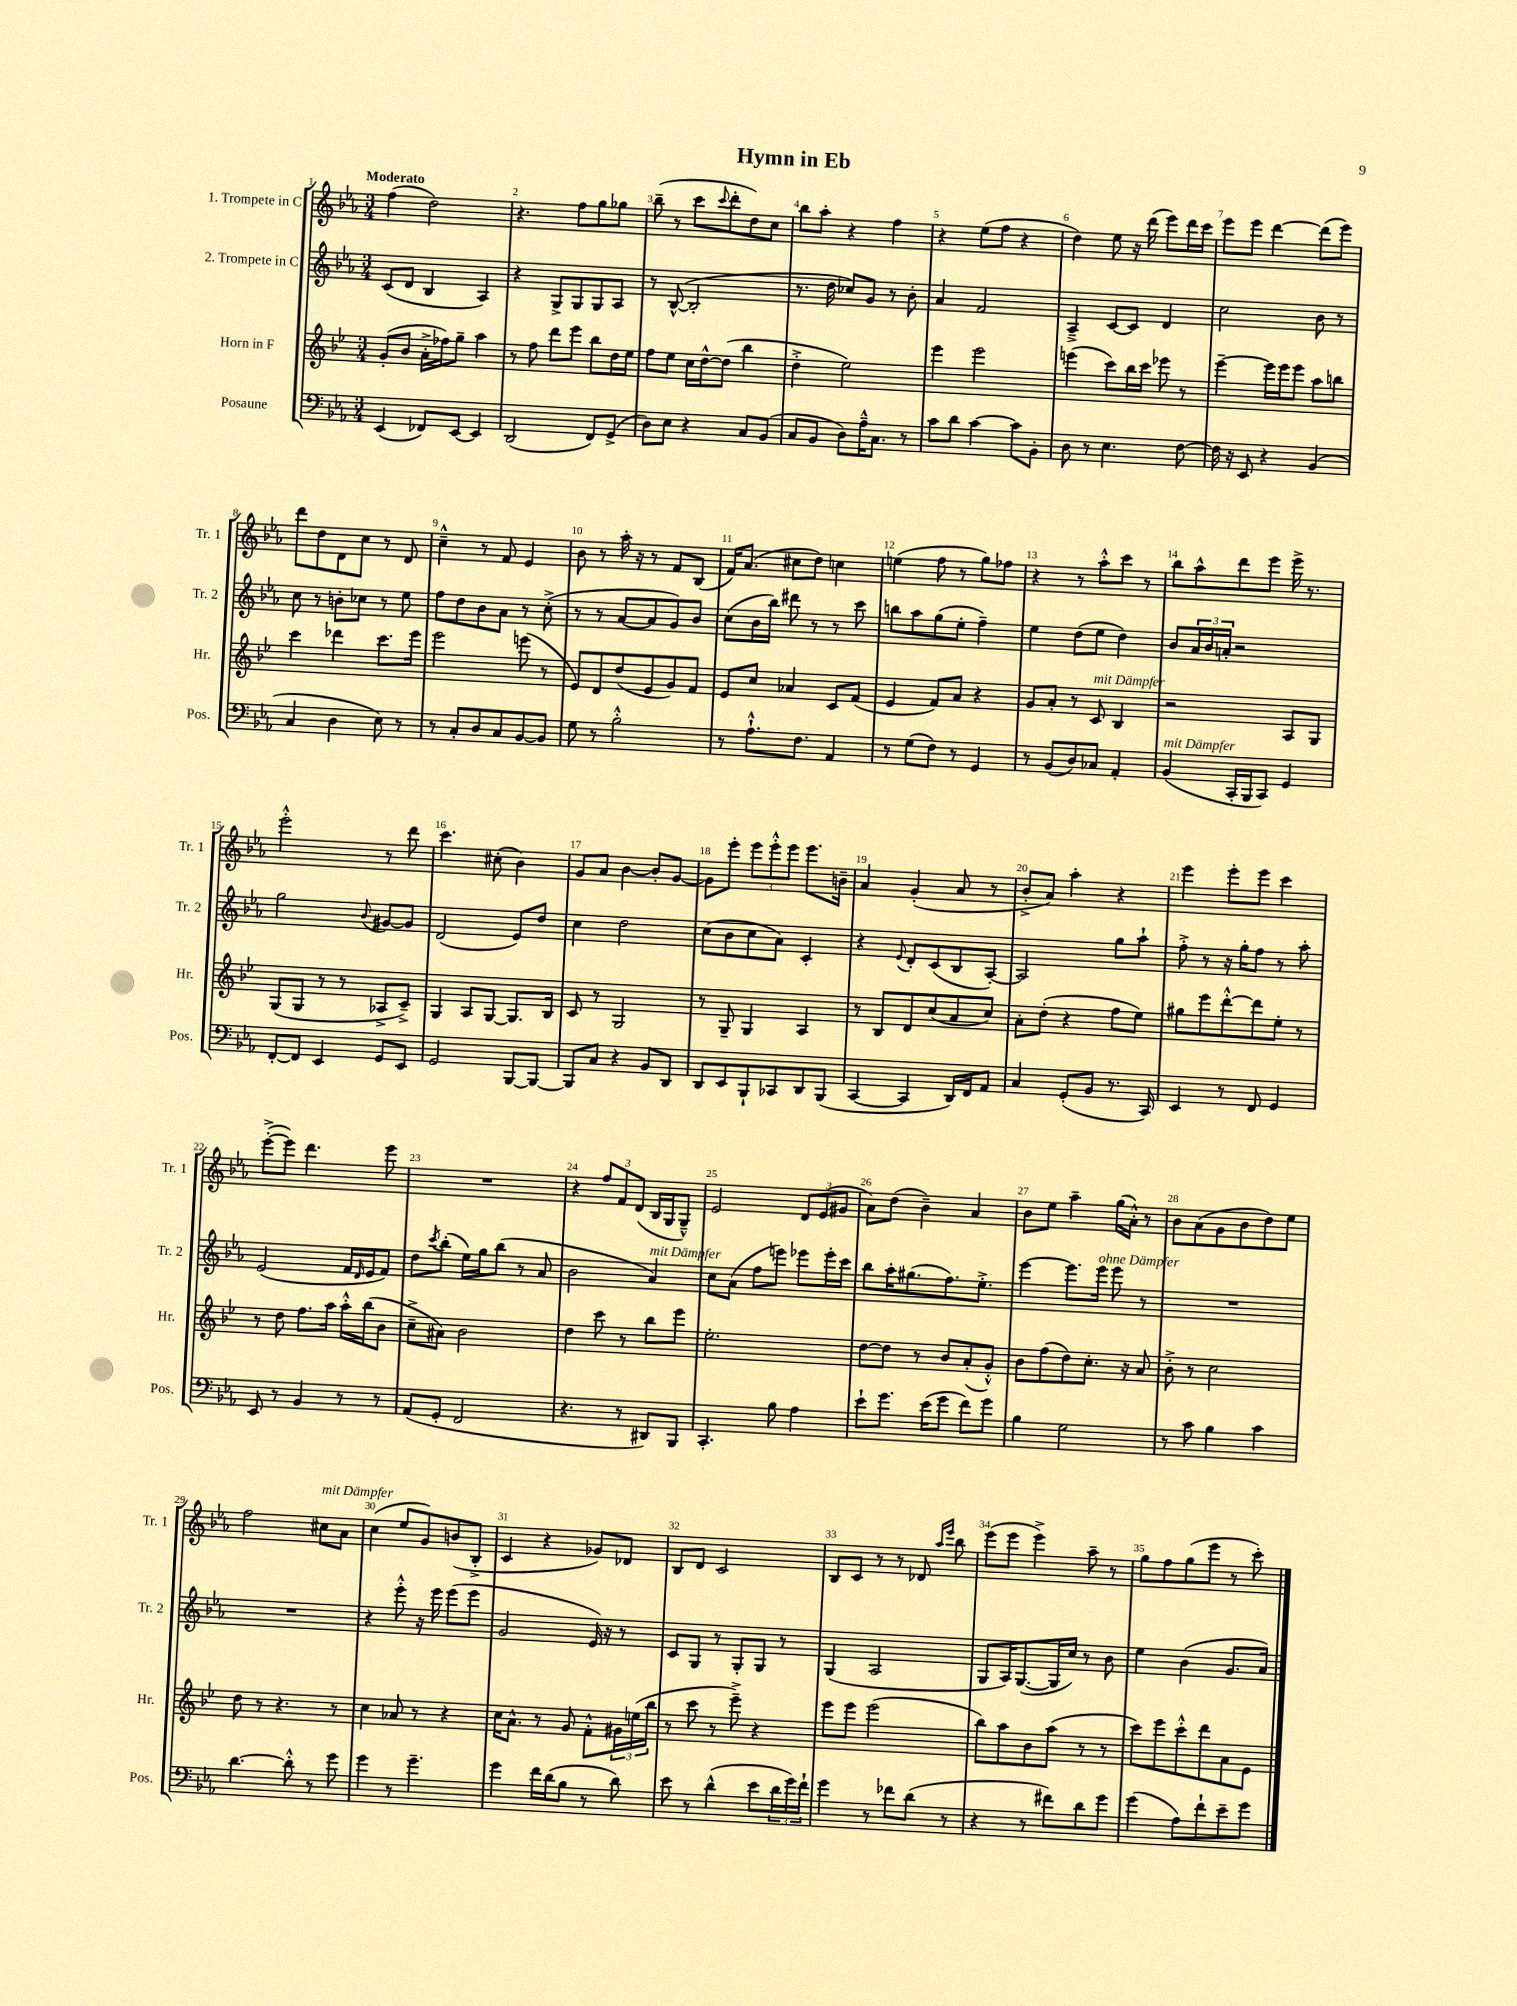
\header { title = "Hymn in Eb" }
<<
\new StaffGroup <<
\new Staff = "s0" \with { instrumentName = "1. Trompete in C" shortInstrumentName = "Tr. 1" } {
    \clef treble \key ees \major \numericTimeSignature \time 3/4 \tempo "Moderato"
    f''4( d''2) |
    r4. f''8 g''8 ges''8 |
    bes''8--( r8 c'''8 \appoggiatura { c'''8 } d'''8-. d''8) c''8 |
    bes''8 aes''8-. r4 f''4 |
    r4 ees''8( f''8 r4 |
    d''4) ees''8 r16 d'''16( ees'''8) d'''16 c'''16 |
    ees'''8 ees'''8 d'''4~ d'''8( ees'''8) |
    d'''8 d''8 d'8 c''8 r8 d'8 |
    c''4---^ r8 f'8 ees'4 |
    bes'8 r8 aes''16-. r16 r8 f'8 bes8( |
    f'16) aes'8.( cis''8 d''8) c''4 |
    e''4( f''8 r8 g''8) fes''8 |
    r4 r8 aes''8-.-^ c'''8 r8 |
    bes''8 aes''8-^ d'''8 ees'''8 ees'''16-> r8. |
    ees'''2-.-^ r8 d'''8 |
    c'''4. cis''8-.( bes'4) |
    g'8 aes'8 bes'4~ bes'8-. g'8~ |
    g'8 ees'''8-. \tuplet 3/2 { ees'''8 ees'''8-.-^ ees'''8 } ees'''8. b'16-- |
    aes'4 g'4-.( aes'8 r8 |
    bes'8-.-> aes'8) aes''4-. r4 |
    ees'''4 ees'''8-. ees'''8 c'''4 |
    ees'''8~-.->( ees'''8) d'''4. ees'''8 |
    R2. |
    r4 \tuplet 3/2 { f''8 f'8 d'8( } bes16 g16 g8---^) |
    ees'2 \tuplet 3/2 { d'8 ees'8( gis'8 } |
    aes'8) d''8( bes'4--) aes'4 |
    bes'8 ees''8 aes''4-- g''16( aes'16-.-^) r8 |
    bes'8 aes'8( g'8 bes'8 d''8) ees''8 |
    f''2 cis''8^\markup { \italic "mit Dämpfer" } aes'8 |
    c''4( ees''8 g'8) b'8( bes8-.-> |
    c'4 r4 ges'8) des'8 |
    bes8 d'8 c'2 |
    bes8 c'8 r8 r8 des'8 \grace { aes''16 ees'''16 } bes''8 |
    ees'''8( ees'''8 ees'''4->) aes''8-- r8 |
    g''8 f''8 g''8( ees'''8 r8 c'''8-.) \bar "|." |
}
\new Staff = "s1" \with { instrumentName = "2. Trompete in C" shortInstrumentName = "Tr. 2" } {
    \clef treble \key ees \major \numericTimeSignature \time 3/4
    c'8( d'8 bes4 aes4) |
    r4 g8-> g8 g8 aes8 |
    r8 bes8~-^( bes2-. |
    r8. d''16 ces''8) g'8 r8 bes'8-. |
    aes'4 f'2 |
    aes4---> c'8~ c'8 d'4 |
    c''2 bes'8 r8 |
    c''8 r8 b'8-. ces''8 r8 ees''8 |
    f''8 d''8 bes'8 aes'8 r8 c''8-.->( |
    r8 r8 aes'8~ aes'8 g'8) bes'8 |
    c''8( bes'16 bes''16) dis'''8 r8 r8 c'''8 |
    b''8 aes''8 g''8( ees''8-. f''4--) |
    ees''4 d''8( ees''8 d''4) |
    bes'8 \tuplet 3/2 { aes'16 bes'16 a'16-. } r2 |
    g''2 \appoggiatura { bes'8 } gis'8~ gis'8 |
    d'2( ees'8) d''8 |
    c''4 d''2 |
    c''8( bes'8 c''8 aes'8) c'4-. |
    r4 \appoggiatura { ees'8 } d'8-. c'8( bes8 aes8~-.) |
    aes2 g''8 aes''8-! |
    f''8-.-> r8 r16 g''16-. f''8 r8 aes''8-. |
    ees'2( f'16 \grace { d'16 } ees'16 f'8) |
    d''8 \acciaccatura { c'''8 } bes''8-.( ees''16) g''16 bes''8( r8 aes'8 |
    bes'2 aes'4^\markup { \italic "mit Dämpfer" }) |
    c''8 aes'8( f''8 e'''8) ees'''8 ees'''16-. c'''16 |
    bes''8 aes''16-. gis''8.( f''8.) ees''8.-.-> |
    ees'''4~ ees'''8. ees'''16^\markup { \italic "ohne Dämpfer" } ees'''8 r8 |
    R2. |
    R2. |
    r4 ees'''8-.-^ r16 ees'''16 ees'''8( ees'''8 |
    g'2 ees'16) r16 r8 |
    c'8 g8 r8 g8-. g8 r8 |
    g4( aes2 |
    g8 aes16) g8.~( g16 c''16) r8 bes'8 |
    ees''4 bes'4( g'8. aes'16) \bar "|." |
}
\new Staff = "s2" \with { instrumentName = "Horn in F" shortInstrumentName = "Hr." } {
    \clef treble \key bes \major \numericTimeSignature \time 3/4
    g'8-.( bes'8 a'16-.-> fes''16) g''8-- a''4 |
    r8 f''8 d'''8 ees'''8 bes''8 d''16 ees''16 |
    f''8 ees''8 c''16 d''16~-^ d''8( bes''4 |
    d''4-.-> ees''2) |
    ees'''4 ees'''2 |
    e'''4( c'''8) bes''16 c'''16 ees'''8 r8 |
    ees'''4~-- ees'''16 ees'''16 ees'''8 a''8 b''8 |
    c'''4 des'''4 c'''8. ees'''16 |
    ees'''2 e'''8( r8 |
    ees'8) d'8 d''8( ees'8 g'8) f'8 |
    ees'8 c''8 aes'4 c'8 f'8( |
    ees'4 f'8) a'8 r4 |
    g'8 a'8-. r8 c'8^\markup { \italic "mit Dämpfer" } bes4 |
    r2 a8 g8 |
    g8( g8 r8 r8 aes8-> c'8--->) |
    g4 a8 g8~ g8. bes16 |
    c'8 r8 g2 |
    r8 g8-- g4 a4 |
    r8 bes8 d'8 c''8( a'8 c''8) |
    a'8-. d''8-.( r4 f''8 ees''8) |
    gis''8 ees'''8 d'''8~-.-^ d'''8 ees''8-. r8 |
    r8 d''8 f''8. a''16 a''16-.-^ bes''16( bes'8 |
    c''8---> ais'8) bes'2 |
    d''4 c'''8 r8 bes''8 ees'''8 |
    ees''2.-. |
    d''8~ d''8 r8 bes'8 a'8-.( g'8-.-^) |
    bes'8 f''8( d''8) c''8.-. r16 a'8 |
    bes'8-.-> r8 c''2 |
    d''8 r8 r4. r8 |
    c''4 aes'8 r8 r4 |
    c''16 a'8.-^ r8 g'8 f'8-.-^ \tuplet 3/2 { gis'16 e''16( bes''16 } |
    r8 c'''8 r8 ees'''8--->) r4 |
    ees'''8 ees'''8 ees'''2( |
    bes''8) a''8 bes'8 a''8( r8 r8 |
    c'''8) ees'''8 c'''8-.-^ d'''8 a'8 ees'8 \bar "|." |
}
\new Staff = "s3" \with { instrumentName = "Posaune" shortInstrumentName = "Pos." } {
    \clef bass \key ees \major \numericTimeSignature \time 3/4
    ees,4( fes,8) ees,8~ ees,4 |
    d,2( f,8) g,8->( |
    d8) ees8 r4 c8 bes,8( |
    c8 bes,8 d8) aes16---^ c8. r8 |
    c'8 d'8 c'4~ c'8 bes,8-. |
    d8 r8 ees4. f8~ |
    f16 r16 ees,8 r4 bes,4( |
    c4 d4 ees8) r8 |
    r8 c8-. d8 c8 bes,8~ bes,8 |
    g8 r8 bes2-.-^ |
    r8 aes8.-!-^ f8. aes,4 |
    r8 g8( f8) r8 g,4 |
    r8 bes,8( d8) ces8 aes,4-. |
    bes,4^\markup { \italic "mit Dämpfer" }( c,16-. bes,,16 c,8) g,4 |
    f,8~-. f,8 ees,4 g,8 ees,8 |
    g,2 bes,,8~ bes,,8~ |
    bes,,8 c8 r4 bes,8 d,8 |
    d,8 ees,8 bes,,8-! ces,8 d,8 bes,,8( |
    c,4~ c,4 d,16) f,16 aes,8 |
    c4 g,8-.( bes,8 r8. c,16) |
    ees,4 r8 f,8 g,4 |
    ees,8 r8 bes,4 r8 r8 |
    aes,8( g,8-. f,2 |
    r4. r8 dis,8) bes,,8 |
    c,4.-. bes8 aes4 |
    ees'8-! g'8. ees'16( g'8 f'8) g'8 |
    bes4 g2 |
    r8 c'8 bes4 c'4 |
    d'4.~ d'8-.-^ r8 g'8 |
    g'4 r8 g'4.-- |
    g'4 f'16 d'16( bes8 r8 d'8) |
    ees'8 r8 d'4-^( ees'8 \tuplet 3/2 { d'16 g'16) f'16-! } |
    g'4 r8 fes'8 d'8( r8 |
    r4 r8 fis'8) d'8 g'8 |
    g'4( aes8) f'8-! ees'8-- g'8 \bar "|." |
}
>>
>>
\layout { \context { \Score \override BarNumber.break-visibility = ##(#f #t #t) barNumberVisibility = #all-bar-numbers-visible } }
